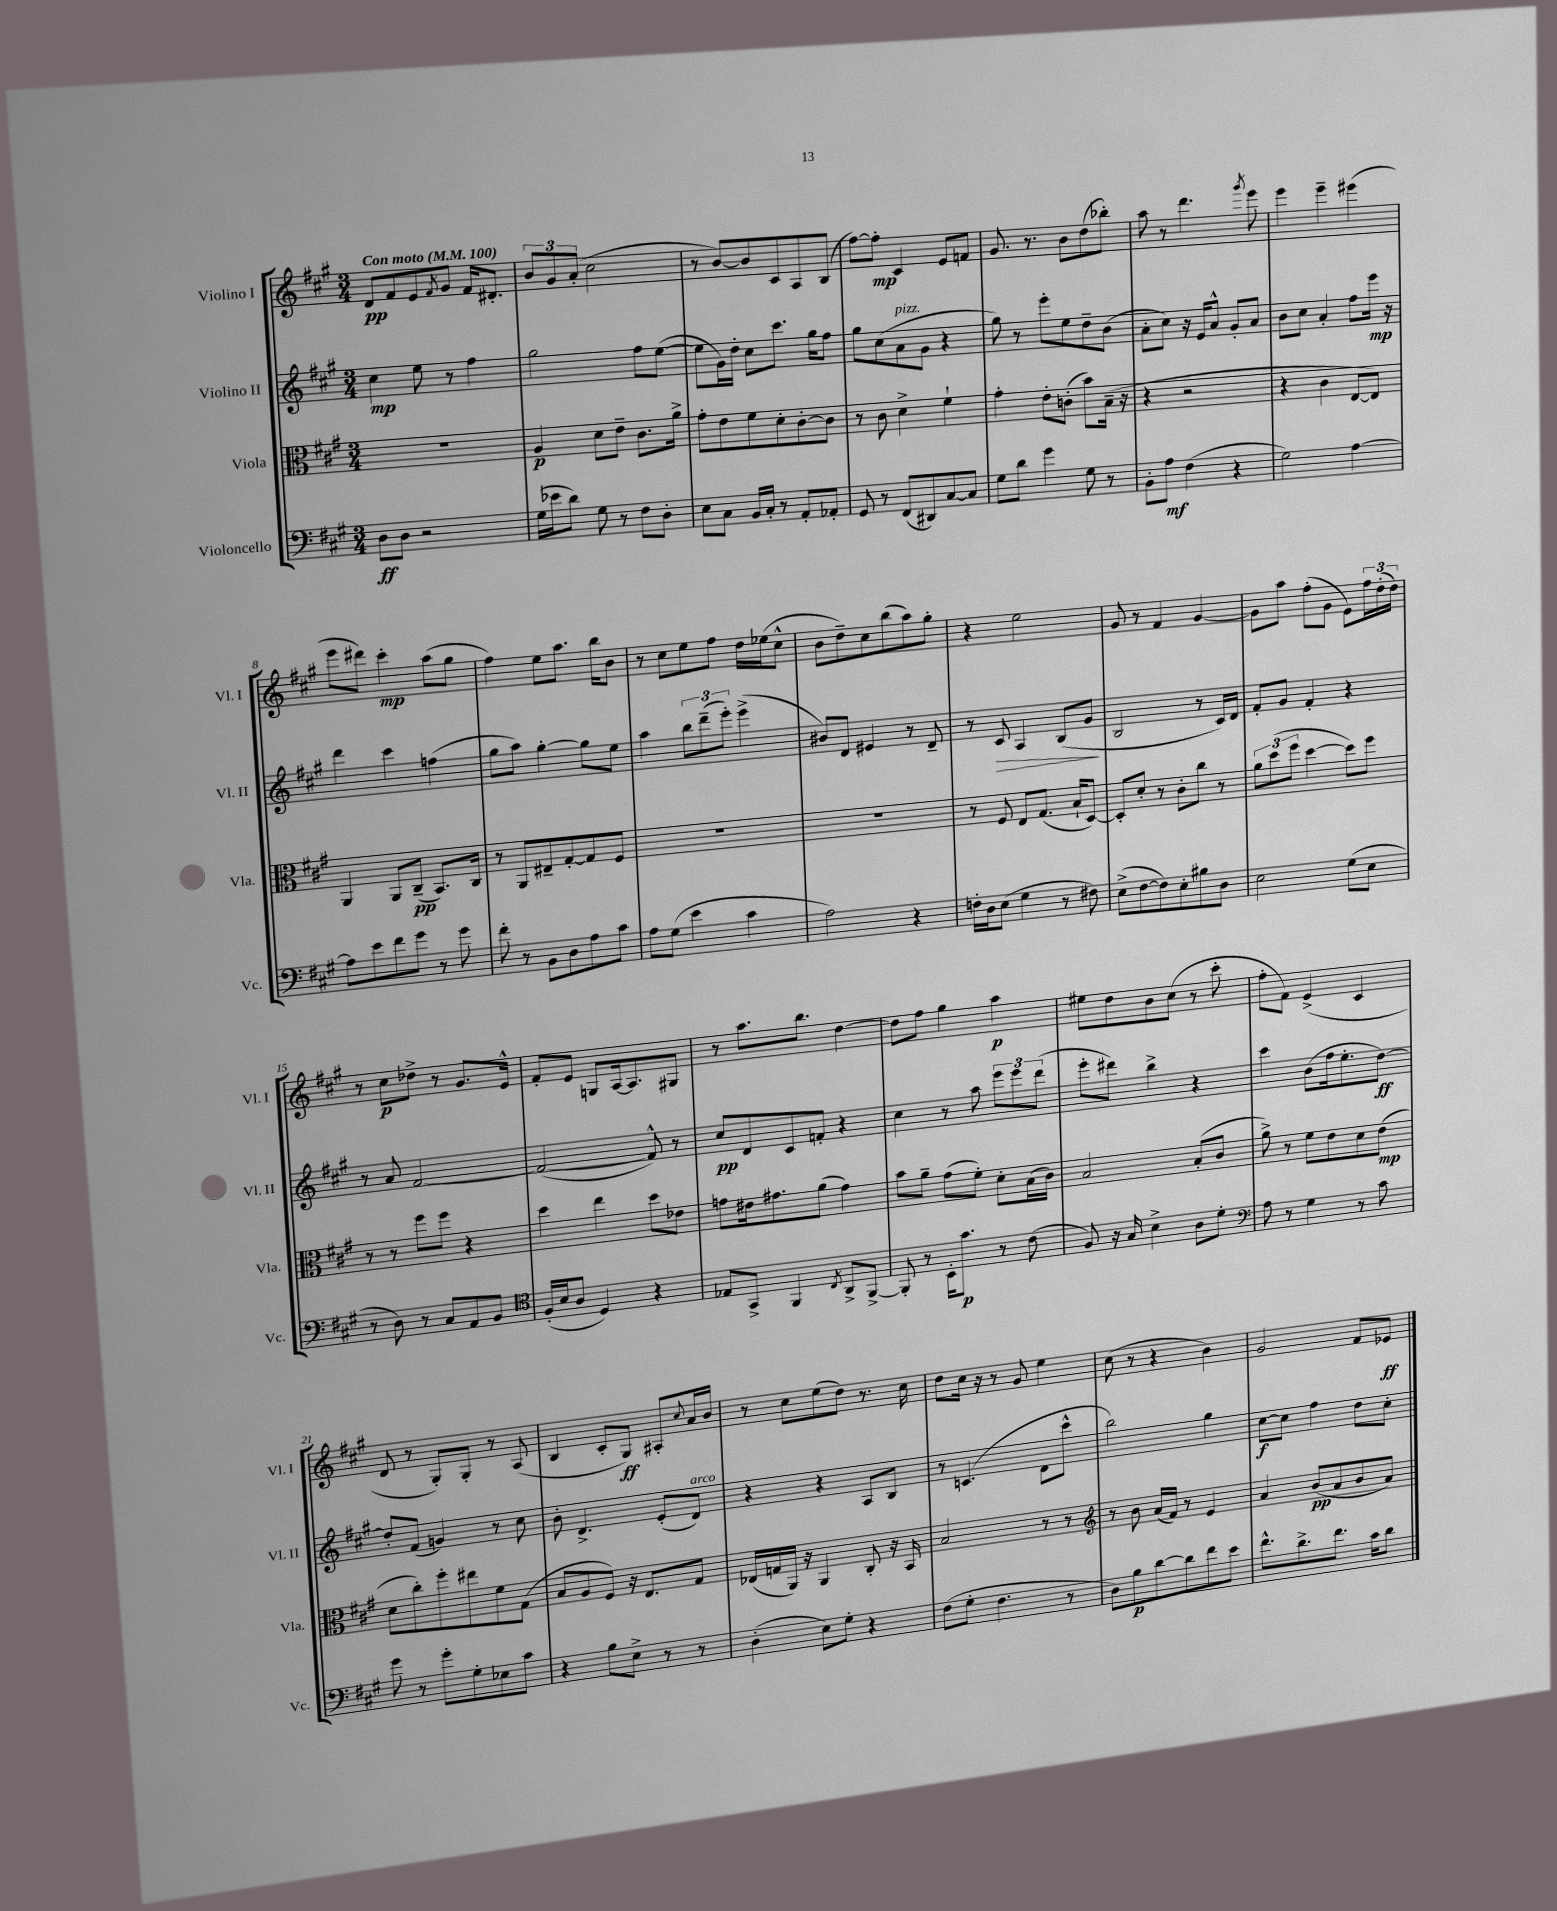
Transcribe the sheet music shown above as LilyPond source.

<<
\new StaffGroup <<
\new Staff = "s0" \with { instrumentName = "Violino I" shortInstrumentName = "Vl. I" } {
    \clef treble \key a \major \numericTimeSignature \time 3/4 \tempo "Con moto" 4 = 100
    d'8\pp fis'8 e'8 \acciaccatura { fis'8 } gis'8 fis'16 dis'8.-. |
    \tuplet 3/2 { b'8 gis'8 a'8-.( } cis''2 |
    r8 b'8~) b'8 cis'8 a8 b8( |
    fis''8~) fis''8-.\mp cis'4 e'8 f'8 |
    gis'8. r8. b'8 d''8( bes''8-.) |
    a''8 r8 d'''4. \acciaccatura { gis'''8 } e'''8 |
    e'''4 e'''4-- eis'''4( |
    e'''8 dis'''8) cis'''4-.\mp a''8( gis''8 |
    fis''4) e''8 a''8. b''16 b'8 |
    r8 cis''8 e''8 fis''8 d''16 ees''16( cis''8-^ |
    b'8 d''8--) cis''8 b''8( a''8) gis''8-. |
    r4 e''2 |
    gis'8 r8 fis'4 gis'4~ |
    gis'8 a''8 fis''8-.( gis'8 e'8) \tuplet 3/2 { fis''16 d''16-.( d''16) } |
    r8 cis''8\p des''8-> r8 gis'8. e'16-^ |
    fis'8-. e'8 g8 a16~ a8. gis8 |
    r8 a''8. b''8. d''4~ |
    d''8 fis''8 gis''4 a''4\p |
    eis''8 d''8 b'8 cis''8( r8 cis'''8-. |
    fis''8-. fis'8) e'4->( cis'4 |
    d'8 r8 gis8-.) gis8-. r8 a8( |
    b4 cis'8-. gis8\ff) ais8-. \appoggiatura { cis''8 } a'16 b'16 |
    r8 cis''8 e''8( d''8) r8. cis''16 |
    d''8 cis''16 r16 r8 gis'8 e''4 |
    cis''8( r8 r4 b'4) |
    gis'2 fis'8 ees'8\ff \bar "|." |
}
\new Staff = "s1" \with { instrumentName = "Violino II" shortInstrumentName = "Vl. II" } {
    \clef treble \key a \major \numericTimeSignature \time 3/4
    cis''4\mp e''8 r8 fis''4 |
    gis''2 fis''8 e''8~( |
    e''8 gis'16) d''16-. cis''8 cis'''8. gis''16 fis''8 |
    gis''8 cis''8( a'8^\markup { \italic "pizz." } gis'8 r4 |
    gis''8) r8 e'''8-. e''8 d''8-- b'8( |
    a'8-. cis''8) r16 e'16 a'8-^ gis'8-. a'8 |
    b'8 cis''8 a'4-. fis''8 e'''16\mp r16 |
    d'''4 cis'''4 f''4( |
    gis''8 a''8) gis''4~-. gis''8 e''8 |
    a''4 \tuplet 3/2 { b''8 d'''8--( e'''8-.) } e'''4->( |
    bis'8) d'8 eis'4 r8 d'8-- |
    r8 cis'8\> a4 b8( gis'8\! |
    b2 r8 cis'16) d'16 |
    fis'8-. gis'8 fis'4-. r4 |
    r8 a'8 fis'2~ |
    fis'2~( fis'8-^) r8 |
    cis''8\pp d'8 cis'8 f'8-. r4 |
    cis''4 r8 a''8 \tuplet 3/2 { e'''8 e'''8 d'''8( } |
    e'''8-. dis'''8) b''4-> r4 |
    cis'''4 b'8( fis''16 e''8.-. d''8~\ff) |
    d''8-. fis'8( g'4) r8 cis''8 |
    b'8-. d'4.-> e'8-.( d'8^\markup { \italic "arco" }) |
    r4 r4 a8 b8 |
    r8 c'4.( d'8 cis'''8-^ |
    b''2) gis''4 |
    cis''8~\f cis''8 fis''4 d''8 cis''8-. \bar "|." |
}
\new Staff = "s2" \with { instrumentName = "Viola" shortInstrumentName = "Vla." } {
    \clef alto \key a \major \numericTimeSignature \time 3/4
    R2. |
    a4\p d'8 e'8-- cis'8. a'16-> |
    gis'8-. e'8 fis'8 d'8-. cis'8~-. cis'8 |
    r8 cis'8 d'4-> fis'4-! |
    gis'4-. e'8-. c'8-.( b'8) b16--( r16 |
    r4 r2 |
    r4 cis'4 e8~ e8) |
    a,4 a,8 cis8--\pp( b,8.) cis16 |
    r8 a,8 eis8-- gis8~-. gis8 fis8 |
    R2. |
    R2. |
    r8 fis8 e8 gis8.( b16-! d8~) |
    d8-. d'8-. r8 cis'8-. cis''8 r8 |
    \tuplet 3/2 { a'8 d''8( fis''8 } d''4~ d''8) fis''8 |
    r8 r8 fis''8 fis''8 r4 |
    d''4 e''4 d''8 ees'8 |
    g'8 eis'16 gis'8. a'8( gis'4) |
    b'8 a'8-- gis'8( fis'8-.) d'8-. b16( cis'16) |
    b2 b8-.( cis'8 |
    a'8->) r8 fis'8 e'8 d'8 e'8\mp( |
    d'8 cis''8-.) fis''8-. eis''8 fis'8 gis8( |
    b8 a8 fis8) r16 e8. gis8 |
    ees16( g16 a,16) r16 a,4 cis8-. r16 b,16 |
    b2 r8 r8 |
    \clef treble r8 b'8 a'16( fis'16) r8 e'4 |
    a'4 b'8\pp( a'8 b'8 a'8) \bar "|." |
}
\new Staff = "s3" \with { instrumentName = "Violoncello" shortInstrumentName = "Vc." } {
    \clef bass \key a \major \numericTimeSignature \time 3/4
    d8\ff d8 r2 |
    gis16( ees'16 d'8) gis8 r8 fis8 d8-. |
    e8 cis8 b,16 cis16-. r8 a,8-. aes,8-. |
    gis,8 r8 fis,8( dis,8) cis8~ cis8 |
    gis8 d'8 gis'4 gis8 r8 |
    b,8-. a8\mf fis4( r4 |
    gis2) a4~ |
    a8 e'8 fis'8 gis'8 r8 gis'8 |
    fis'8-. r8 b,8 d8 a8 cis'8 |
    a8 gis8( e'4 cis'4 |
    a2) r4 |
    f16-. d16 e8( gis4 r8 fis8) |
    e8->( fis8~ fis8) e8-. bis8 d8 |
    e2 gis8( e8 |
    r8 d8) r8 cis8 a,8 b,8 |
    \clef tenor fis16-.( b16 a8 d4) r4 |
    ees8 gis,8-> fis,4 \acciaccatura { cis8 } a,8-> fis,8~-> |
    fis,8-. r8 b,16-. gis'8.\p r8 cis'8( |
    fis8) r16 gis16 b4-> a8 d'8-. |
    \clef bass a8 r8 gis4 r8 cis'8 |
    gis'8 r8 gis'8-. gis8-. ees8 cis'8 |
    r4 b8 e8-> r8 r8 |
    d4-.( e8) gis8-. r4 |
    fis8( gis8-. fis4. r8 |
    d8) b8\p d'8~ d'8 fis'8 e'8 |
    fis'8.-^ d'8.-> fis'8. cis'16 d'8 \bar "|." |
}
>>
>>
